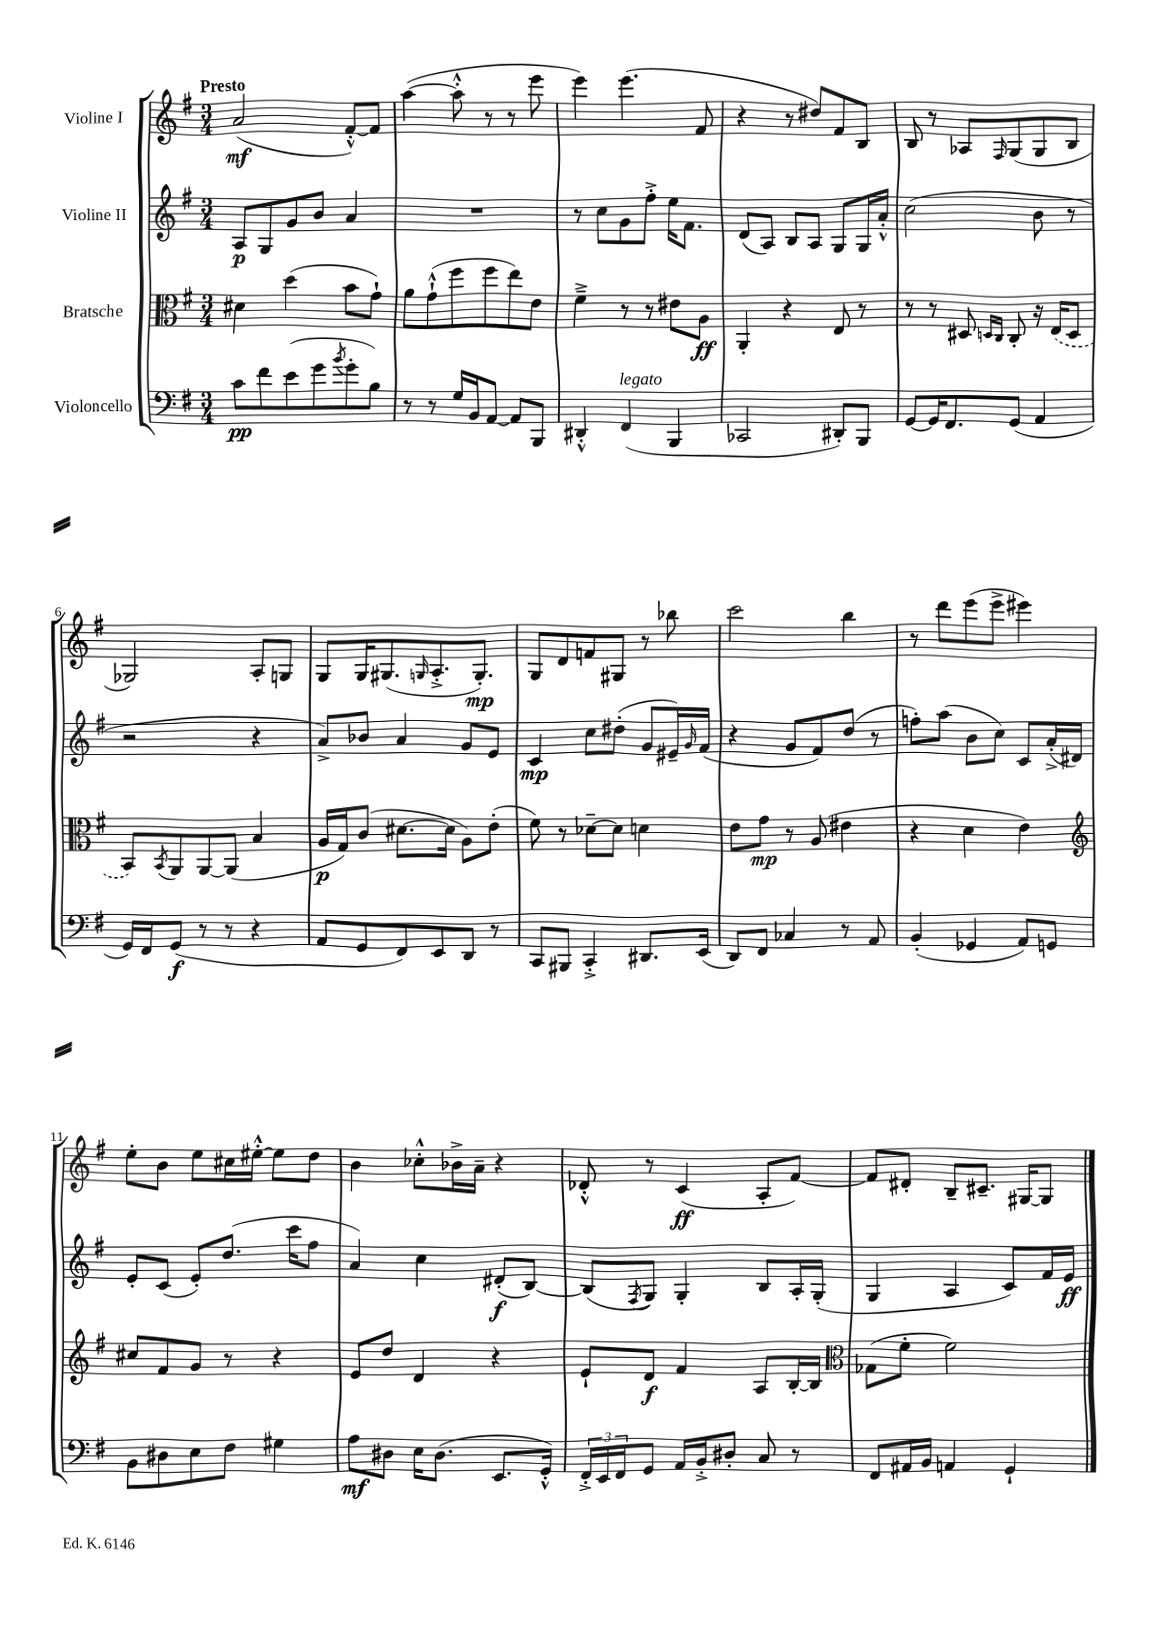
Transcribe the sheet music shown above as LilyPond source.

<<
\new StaffGroup <<
\new Staff = "s0" \with { instrumentName = "Violine I" } {
    \clef treble \key g \major \numericTimeSignature \time 3/4 \tempo "Presto"
    a'2\mf( fis'8~-.-^) fis'8 |
    a''4~( a''8-.-^ r8 r8 e'''8 |
    e'''4) e'''4.( fis'8 |
    r4 r8 dis''8) fis'8 b8 |
    b8 r8 aes8 \grace { fis16 } g8( g8 b8 |
    ges2) a8-. g8 |
    g8 g16 gis8.( \grace { g16 } a8.-.-> g8.-.\mp) |
    g8 d'8 f'8 gis8 r8 bes''8 |
    c'''2 b''4 |
    r8 d'''8 e'''8( e'''8-> eis'''4) |
    e''8-. b'8 e''8 cis''16 eis''16~-.-^ eis''8 d''8 |
    b'4 ces''8-.-^ bes'16-> a'16-- r4 |
    des'8-.-^ r8 c'4\ff( a8-. fis'8~) |
    fis'8 dis'8-. b8-- cis'8.-- gis16~ gis8 \bar "|." |
}
\new Staff = "s1" \with { instrumentName = "Violine II" } {
    \clef treble \key g \major \numericTimeSignature \time 3/4
    a8\p g8 g'8 b'8 a'4 |
    R2. |
    r8 c''8 g'8 fis''8-.-> e''16 fis'8. |
    d'8( a8) b8 a8 g8 g16 a'16-.-^ |
    c''2( b'8 r8 |
    r2 r4 |
    a'8->) bes'8 a'4 g'8 e'8 |
    c'4\mp c''8 dis''8-.( g'8 eis'16--) \grace { g'16 } fis'16( |
    r4 g'8 fis'8) d''8( r8 |
    f''8-.) a''8( b'8 c''8) c'8 a'16-.->( dis'16) |
    e'8-. c'8( e'8-.) d''8.( c'''16 fis''8 |
    a'4) c''4 dis'8-.\f( b8~) |
    b8( \acciaccatura { fis8 } g8) g4-. b8 a16-. g16-.( |
    g4 a4 c'8) fis'16 e'16\ff \bar "|." |
}
\new Staff = "s2" \with { instrumentName = "Bratsche" } {
    \clef alto \key g \major \numericTimeSignature \time 3/4
    dis'4 d''4( b'8 g'8-!) |
    a'8 g'8-!-^( fis''8 fis''8 e''8) e'8 |
    fis'4---> r8 r8 eis'8 a8\ff |
    a,4-. r4 e8 r8 |
    r8 r8 dis8 \grace { d16 c16 } c8-. r16 \once \slurDashed e16( d8 |
    b,8) \acciaccatura { b,8 } a,8 a,8~ a,8( b4 |
    a16\p g16) c'8( dis'8.~ dis'16 a8) e'8-.( |
    fis'8) r8 des'8~-- des'8 d'4 |
    e'8 g'8\mp r8 a8( eis'4 |
    r4 d'4 e'4) |
    \clef treble cis''8 fis'8 g'8 r8 r4 |
    e'8 d''8 d'4 r4 |
    e'8-! d'8\f fis'4 a8 b16~-. b16 |
    \clef alto ges8( fis'8-. fis'2) \bar "|." |
}
\new Staff = "s3" \with { instrumentName = "Violoncello" } {
    \clef bass \key g \major \numericTimeSignature \time 3/4
    c'8\pp fis'8 e'8( g'8 \acciaccatura { b'8 } g'8-. b8) |
    r8 r8 g16 b,16 a,8~ a,8 b,,8 |
    dis,4-.-^ fis,4^\markup { \italic "legato" }( b,,4 |
    ces,2 dis,8-.) b,,8 |
    g,8~ g,16 fis,8. g,8( a,4 |
    g,16) fis,16 g,8\f( r8 r8 r4 |
    a,8 g,8 fis,8) e,8 d,8 r8 |
    c,8 bis,,8 c,4-.-> dis,8. e,16( |
    d,8) fis,8 ces4 r8 a,8 |
    b,4-.( ges,4 a,8) g,8 |
    b,8 dis8 e8 fis8 gis4 |
    a8\mf dis8 e16 dis8.( e,8. g,16-.-^) |
    \tuplet 3/2 { fis,16-.-> e,16 fis,16 } g,8 a,16 b,16-.-> dis8-. c8 r8 |
    fis,8 ais,16 b,16 a,4 g,4-! \bar "|." |
}
>>
>>
